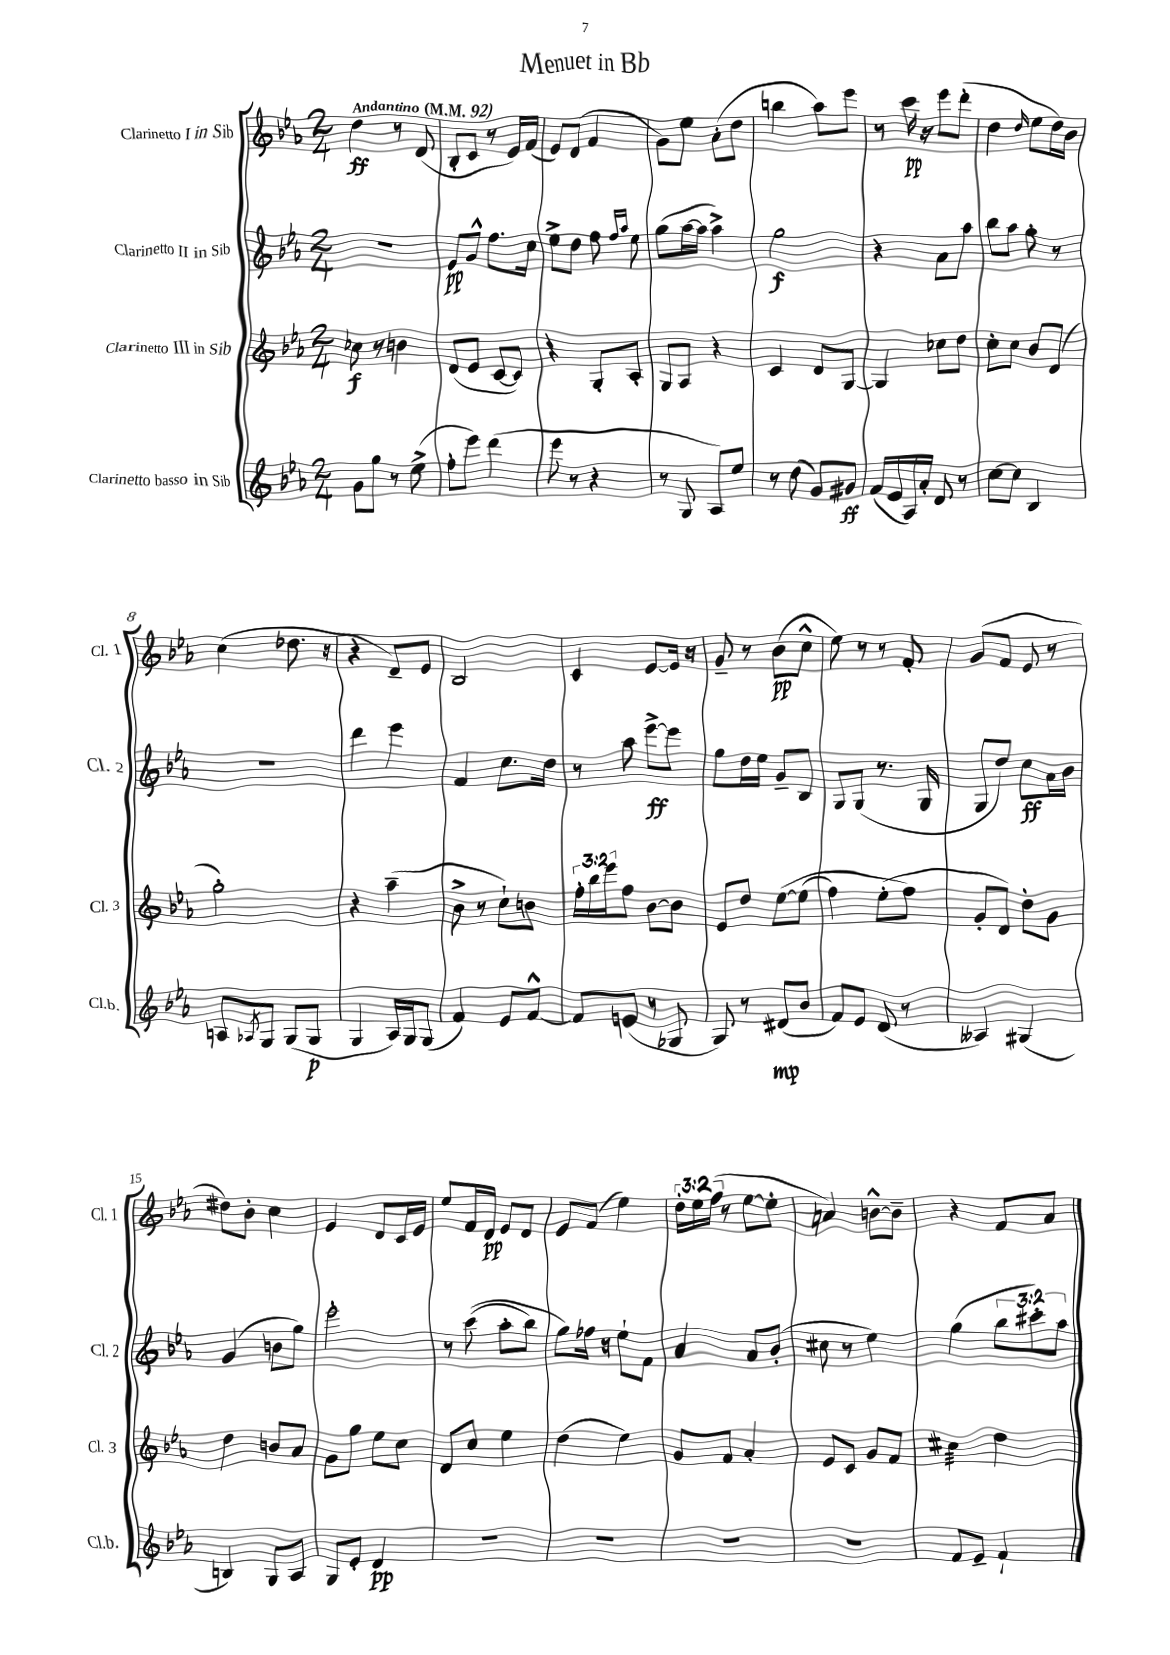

**kern	**kern	**kern	**kern
*staff4	*staff3	*staff2	*staff1
*clefG2	*clefG2	*clefG2	*clefG2
*k[b-e-a-]	*k[b-e-a-]	*k[b-e-a-]	*k[b-e-a-]
*M2/4	*M2/4	*M2/4	*M2/4
*MM92	*MM92	*MM92	*MM92
8g\L	8cc-\	2r	4dd\
8gg\J	8r	.	.
8r	4b\	.	8r
(8ee-^\	.	.	(8d/
=	=	=	=
8ff'\L	(8d/L	8e-/L	8B-'/L
8eee-\J)	8e-/J	8g^^/J	8c/J
(4ddd\	[8c/L	8.ff\L	8r
.	8c/]J)	.	16e-/LL)
.	.	16cc\Jk	(16f/JJ
=	=	=	=
8eee-\	4r	8ee-^\L	8e-/L)
8r	.	8dd\J	(8d/J
4r	8G'/L	8ff\	4f/
.	.	16qqff/LL	.
.	.	16qqaa-/JJ	.
.	8A-'/J	8ee-\	.
=	=	=	=
8r	8G/L	(8gg\L	8g\L)
8G/	8A-/J	[16aa-\L	8ee-\J
.	.	16aa-\]JJ	.
8A-/L)	4r	4aa-^\)	(8a-'\L
8ee-/J	.	.	8dd\J
=	=	=	=
8r	4c/	2gg\	4bb\
(8dd\	.	.	.
8g/L)	8d/L	.	8aa-\L)
8g#/J	[8G/J	.	8eee-\J
=	=	=	=
(16f/LL	4G/]	4r	8r
16e-/	.	.	.
16A-/)	.	.	16ccc\
16a-'/JJ	.	.	16r
8d/	8cc-\L	8a-\L	8eee-\L
8r	8dd\J	8aa-\J	(8ddd'\J
=	=	=	=
[8cc\L	8cc'\L	8bb-\L	4dd\
8cc\]J	8cc\J	8aa-\J	.
.	.	.	16qqdd/
4B-/	8b-/L	8gg'\	8ee-\L
.	(8d/J	8r	16dd\L)
.	.	.	16b-\JJ
=	=	=	=
8A/L	2gg'\)	2r	(4cc\
8qA-/	.	.	.
8G/J	.	.	.
(8G/L	.	.	8.dd-\
8G/J	.	.	.
.	.	.	16r
=	=	=	=
4G/	4r	4ddd\	4r
16A-/LL)	(4aa-~\	4eee-\	8d~/L)
16G/J	.	.	.
(8G/J	.	.	8e-/J
=	=	=	=
4f/)	8b-^\	4f/	2B-/
.	8r	.	.
8e-/L	8cc`\L)	8.cc\L	.
[8f^^/J	8b\J	.	.
.	.	16dd\Jk	.
=	=	=	=
8f/]L	24ff'\LL	8r	4c/
.	24bb-\	.	.
.	24eee-\J	.	.
(8e/J	8ff\J	8aa-\	.
8r	[8b-\L	[8eee-^\L	[8e-/L
8G-/	8b-\]J	8eee-\]J	16e-/]Jk
.	.	.	16r
=	=	=	=
8G/)	8e-/L	8gg\L	8g~/
8r	8dd/J	16dd\L	8r
.	.	16ee-\JJ	.
(8d#/L	&([8ee-\L	8g~/L	(8b-\L
8b-/J	(8ee-\]J	8B-/J	8cc^^\J
=	=	=	=
8f/L)	4ff\)	8G/L	8ee-\)
8e-/J	.	(8G/J	8r
(8d/	(8ee-'\L	8.r	8r
8r	8ff\J&)	.	8f'/
.	.	16G/	.
=	=	=	=
4A--/)	8g'/L	8G/L	(8g/L
.	8d/J)	8dd/J)	8f/J
(4G#/	8dd'\L	8cc\L	8e-/
.	8g\J	16a-\L	8r
.	.	16b-\JJ	.
=	=	=	=
4B/)	4dd\	(4g/	8dd#\L)
.	.	.	8b-'\J
8G/L	8b/L	8b\L	4cc\
8A-/J	8a-/J	8gg\J)	.
=	=	=	=
8G/L	8g\L	2eee-'\	4e-/
8e-'/J	8gg\J	.	.
4d/	8ee-\L	.	8d/L
.	8cc\J	.	16c/L
.	.	.	16e-/JJ
=	=	=	=
2r	8d/L	8r	8ee-/L
.	8cc/J	&((8ccc\	16f/L
.	.	.	16d/JJ
.	4ee-\	8aa-'\L	8e-/L
.	.	8bb-\J)	8d/J
=	=	=	=
2r	(4dd\	8gg\L&)	8e-/L
.	.	16ff-\Jk	(8f/J
.	.	16r	.
.	4ee-\)	8ee-`\L	4ee-\)
.	.	8f\J	.
=	=	=	=
2r	8g/L	4a-/	24dd'\LL
.	.	.	24ee-\
.	.	.	(24ff\JJ
.	8f/J	.	8r
.	4a-'/	8a-/L	[8ee-\L
.	.	(8b-'/J	8ee-'\]J
=	=	=	=
2r	8e-/L	8cc#\	4a/)
.	8c/J	8r	.
.	8g/L	4ee-\)	[8b^^\L
.	8f/J	.	8b~\]J
=	=	=	=
8f/L	4cc#\	(4gg\	4r
8e-~/J	.	.	.
4f`/	4dd\	12bb-\L	8f/L
.	.	12ccc#'\)	.
.	.	.	8a-/J
.	.	12aa-\J	.
==	==	==	==
*-	*-	*-	*-
